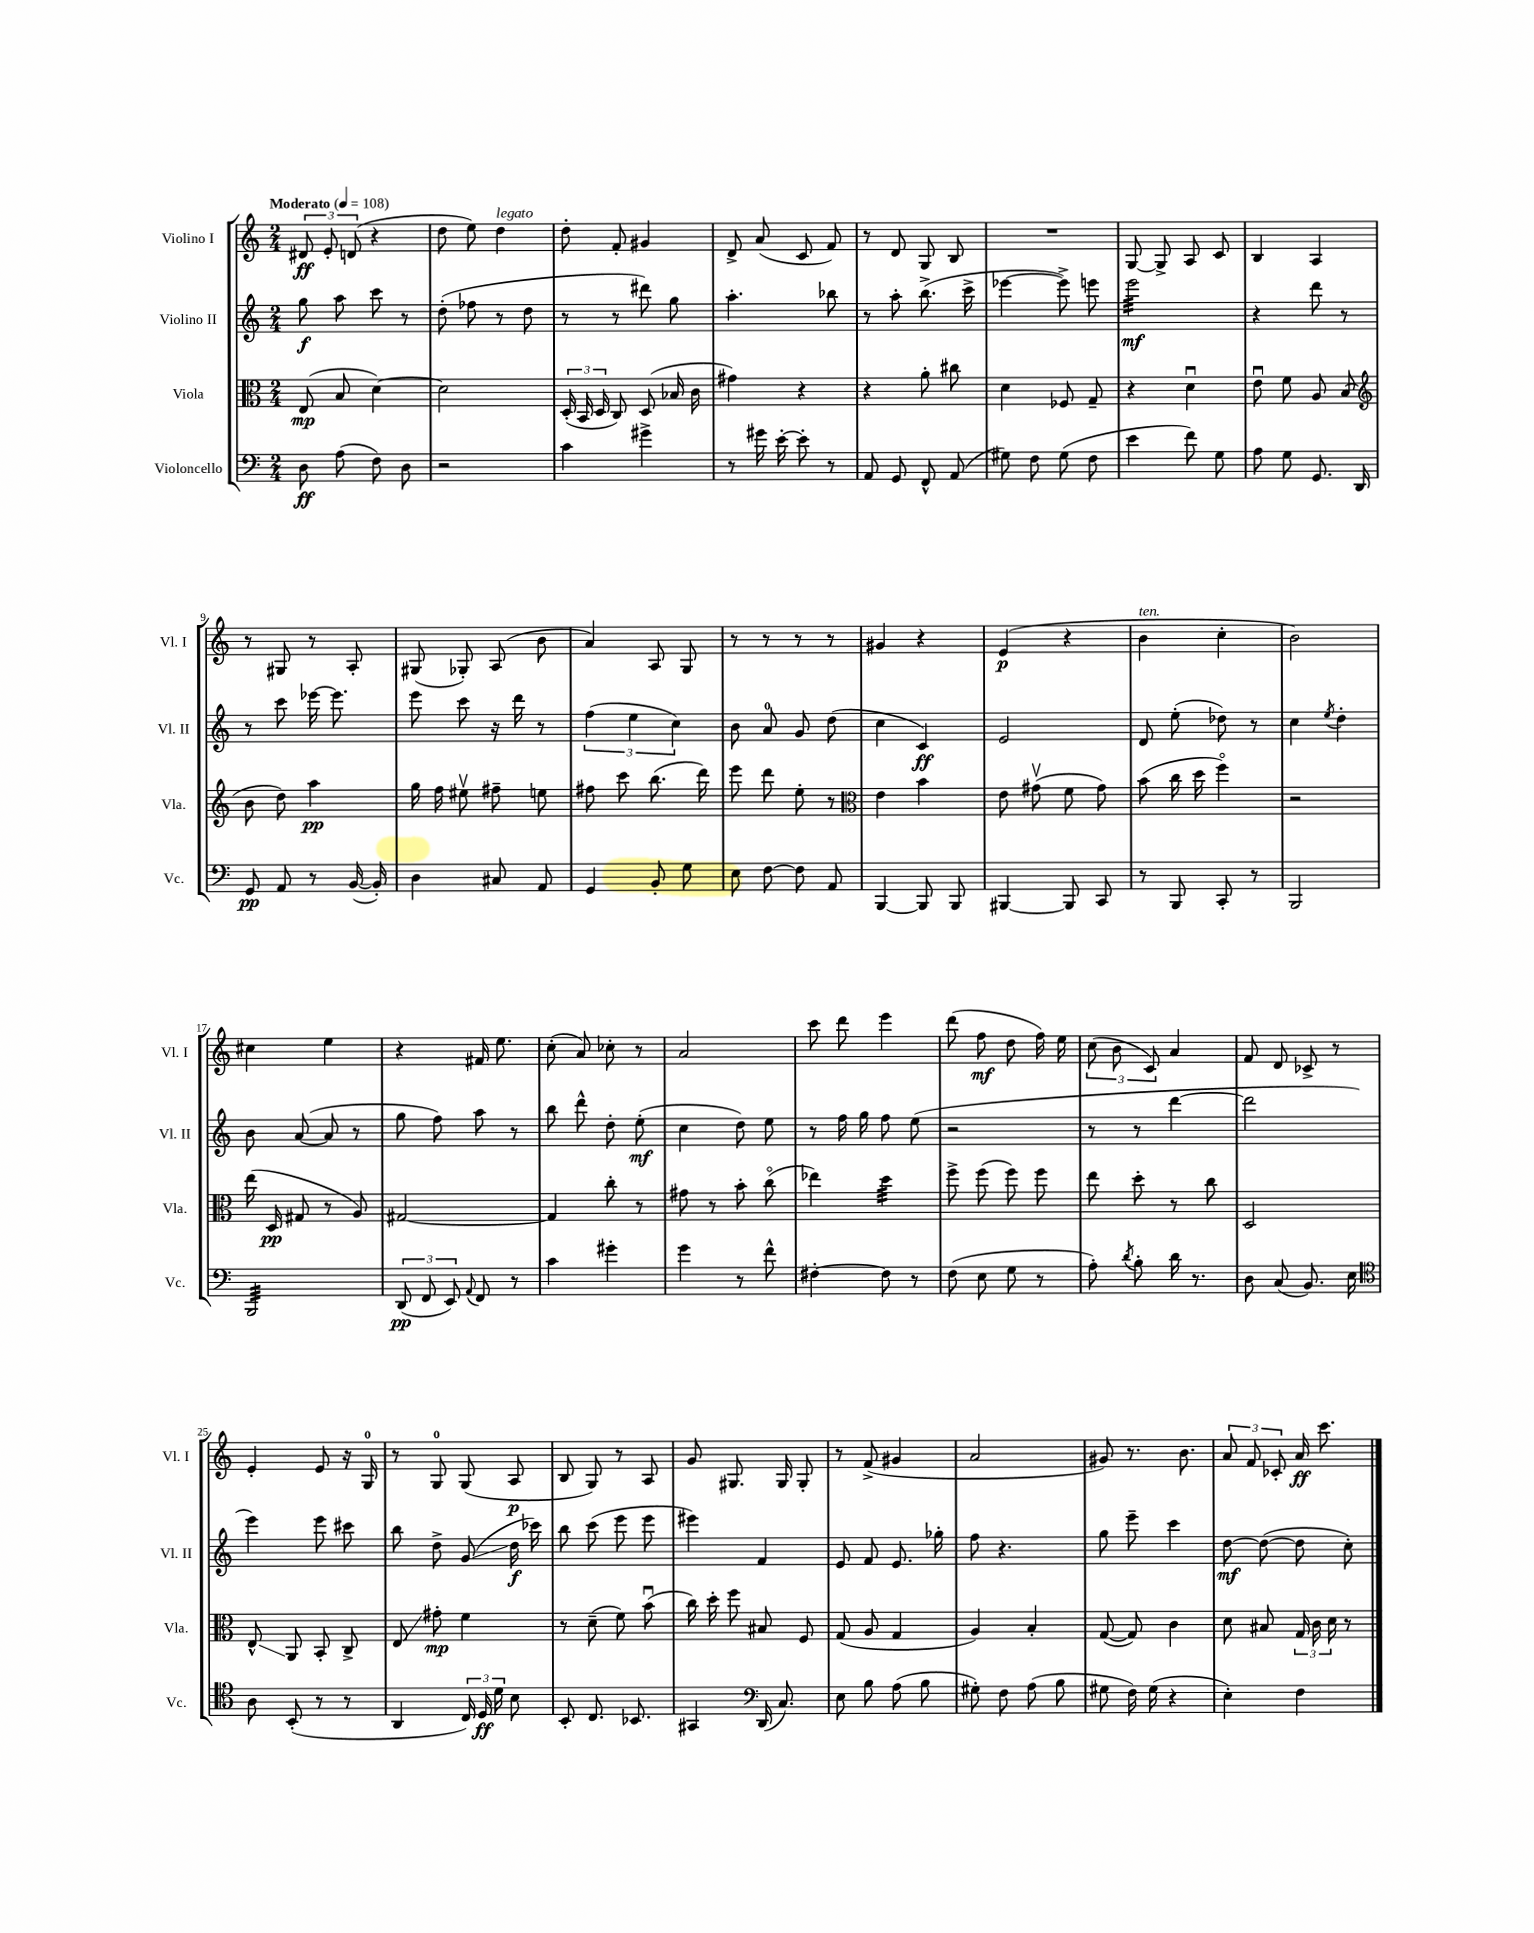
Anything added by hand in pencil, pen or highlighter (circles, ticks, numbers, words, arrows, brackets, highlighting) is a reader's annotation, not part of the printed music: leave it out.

**kern	**kern	**kern	**kern
*staff4	*staff3	*staff2	*staff1
*clefF4	*clefC3	*clefG2	*clefG2
*k[]	*k[]	*k[]	*k[]
*M2/4	*M2/4	*M2/4	*M2/4
*MM108	*MM108	*MM108	*MM108
8D	(8E	8gg	12d#
.	.	.	12e'
(8A	8B	8aa	.
.	.	.	(12d
8F)	[4d)	8ccc	4r
8D	.	8r	.
=	=	=	=
2r	2d]	(8dd'	8dd
.	.	8ff-	8ee)
.	.	8r	4dd
.	.	8dd	.
=	=	=	=
4c	(24D'	8r	8dd'
.	24BB	.	.
.	24D	.	.
.	8C)	8r	8f'
4g#^	(8D	8ddd#)	4g#
.	16B-	8gg	.
.	16c	.	.
=	=	=	=
8r	4g#)	4.aa'	8d^
16g#	.	.	(8a
[16e'	.	.	.
8e']	4r	.	8c
8r	.	8bb-	8f)
=	=	=	=
8AA	4r	8r	8r
8GG	.	8aa'	8d
8FF^^	8a'	(8.bb^	8G
(8AA	8cc#	.	8B
.	.	16ccc^	.
=	=	=	=
8G#)	4d	[4eee-	2r
8F	.	.	.
(8G#	8F-	8eee-^])	.
8F	8G~	8eee	.
=	=	=	=
4e	4r	2eee	[8G
.	.	.	8G^]
8f)	4du	.	8A
8G	.	.	8c
=	=	=	=
8A	8eu	4r	4B
8G	8f	.	.
8.GG	8A	8ddd	4A
.	(8B	8r	.
16DD	.	.	.
=	=	=	=
*	*clefG2	*	*
8GG	8b	8r	8r
8AA	8dd)	8ccc	8G#
8r	4aa	[16eee-	8r
.	.	8.eee-]	.
([16BB	.	.	8A'
16BB'])	.	.	.
=	=	=	=
4D	16gg	8eee	(8G#
.	16ff	.	.
.	8ee#v	8ccc	8G-')
8C#	8ff#~	16r	(8A
.	.	16ddd	.
8AA	8ee	8r	8b
=	=	=	=
4GG	8ff#	(6ff	4a)
.	8ccc	.	.
.	.	6ee	.
8BB'	(8.bb	.	8A
.	.	6cc)	.
8G	.	.	8G
.	16ddd)	.	.
=	=	=	=
8E	8eee	8b	8r
[8F	8ddd	8a	8r
8F]	8ee'	8g	8r
8AA	8r	(8dd	8r
=	=	=	=
*	*clefC3	*	*
[4BBB	4e	4cc	4g#
8BBB]	4b	4c)	4r
8BBB	.	.	.
=	=	=	=
[4BBB#	8e	2e	(4e
.	(8g#v	.	.
8BBB#]	8f	.	4r
8CC	8g#)	.	.
=	=	=	=
8r	(8b	8d	4b
8BBB	16cc	(8ee'	.
.	16dd	.	.
8CC'	4ffo)	8dd-)	4cc'
8r	.	8r	.
=	=	=	=
2BBB	2r	4cc	2b)
.	.	8qee	.
.	.	4dd'	.
=	=	=	=
2BBB	(16ee	8b	4cc#
.	16D	.	.
.	8G#	([8a	.
.	8r	8a]	4ee
.	8A)	8r	.
=	=	=	=
(12DD	[2G#	8gg	4r
12FF	.	.	.
.	.	8ff)	.
12EE)	.	.	.
8qqAA	.	.	.
8FF	.	8aa	16f#
.	.	.	8.ee
8r	.	8r	.
=	=	=	=
4c	4G#]	8bb	(8cc'
.	.	8ddd^^	8a)
4g#'	8cc'	8dd'	8cc-'
.	8r	(8ee'	8r
=	=	=	=
4g	8g#	4cc	2a
.	8r	.	.
8r	8b'	8dd)	.
8f^^	(8cco	8ee	.
=	=	=	=
[4F#'	4ee-)	8r	8ccc
.	.	16ff	8ddd
.	.	16gg	.
8F#]	4dd	8ff	4eee
8r	.	(8ee	.
=	=	=	=
(8F	8ff^	2r	(8ddd
8E	(8ff	.	8ff
8G	8ff)	.	8dd
8r	8ff	.	16ff)
.	.	.	16ee
=	=	=	=
8A')	8ee	8r	(12cc
.	.	.	12b
8qd	.	.	.
8B'	8dd'	8r	.
.	.	.	12c)
16d	8r	[4ddd	4a
8.r	.	.	.
.	8cc	.	.
=	=	=	=
8D	2D	2ddd]	8f
(8C	.	.	8d
8.BB)	.	.	8c-^
.	.	.	8r
16E	.	.	.
=	=	=	=
*clefC4	*	*	*
8A	8E^^	4eee)	4e'
(8BB'	8AA	.	.
8r	8BB'	8eee	8e
8r	8C^	8ccc#	16r
.	.	.	16G
=	=	=	=
4AA	8E	8bb	8r
.	8g#'	8dd^	8G
24C)	4f	(8g	(8G
24D	.	.	.
24d	.	.	.
8B	.	16dd	8A
.	.	16ccc-)	.
=	=	=	=
8BB'	8r	8bb	8B
8.C	(8d~	(8ccc	8G)
.	8f)	8eee	8r
8.BB-	.	.	.
.	(8bu	8eee	8A
=	=	=	=
4GG#	16cc)	4eee#)	8g
.	16dd'	.	.
.	8ff	.	8.G#
*clefF4	*	*	*
(16DD	8B#	4f	.
8.C)	.	.	16G#
.	8F	.	8G#'
=	=	=	=
8E	(8G	8e	8r
8B	8A	8f	(8f^
(8A	4G	8.e	4g#
8B	.	.	.
.	.	16gg-'	.
=	=	=	=
8G#')	4A)	8ff	2a
8F	.	4.r	.
(8A	4B'	.	.
8B	.	.	.
=	=	=	=
8G#	([8G	8gg	8g#)
16F)	8G])	8eee~	8.r
(16G#	.	.	.
4r	4c	4ccc	.
.	.	.	8.b
=	=	=	=
4E')	8d	[8dd	12a
.	.	.	12f
.	8B#	(8dd_	.
.	.	.	12c-'
4F	24G	8dd]	16a
.	24c	.	.
.	.	.	8.ccc
.	24d	.	.
.	8r	8cc')	.
==	==	==	==
*-	*-	*-	*-
